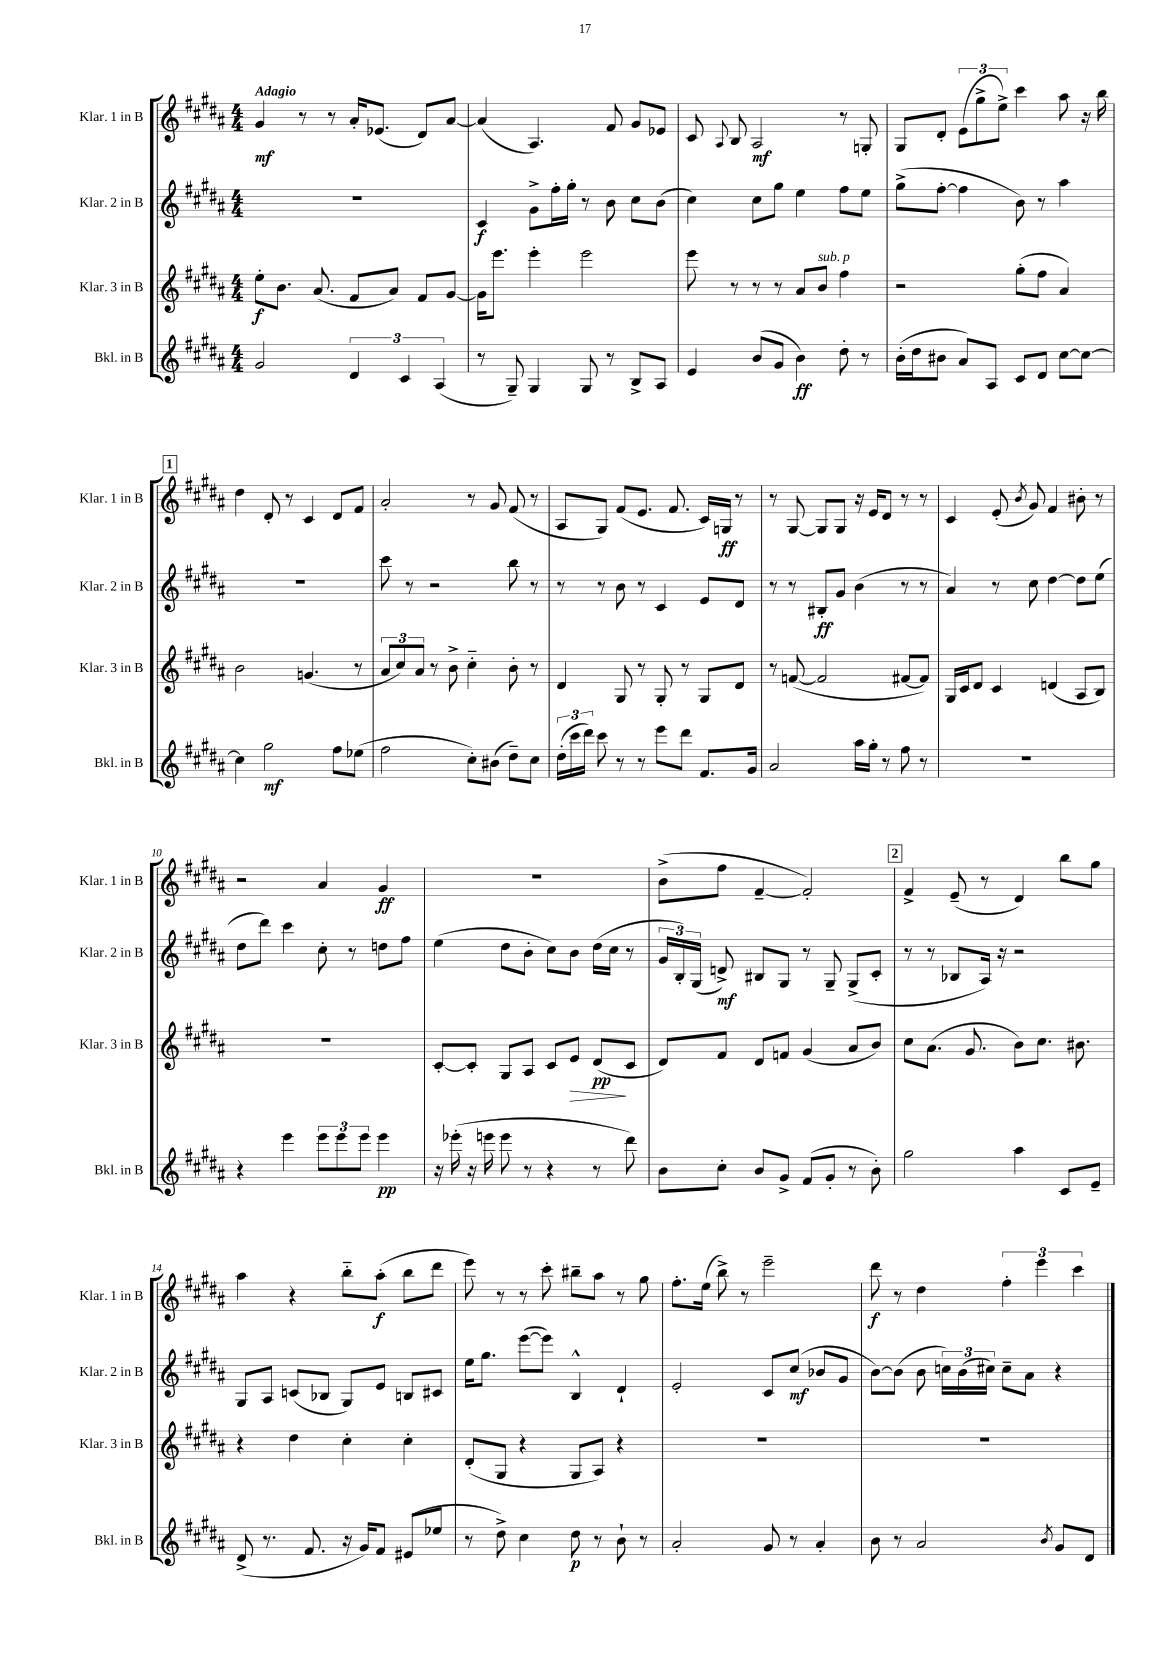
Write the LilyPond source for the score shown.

<<
\new StaffGroup <<
\new Staff = "s0" \with { instrumentName = "Klar. 1 in B" shortInstrumentName = "Klar. 1 in B" } {
    \clef treble \key b \major \numericTimeSignature \time 4/4 \tempo "Adagio"
    \autoBeamOff gis'4\mf r8 r8 ais'16[-. ees'8.]( dis'8[) ais'8]~ |
    ais'4( ais4.) fis'8 gis'8[ ees'8] |
    cis'8 \appoggiatura { ais8 } b8 ais2\mf r8 g8-. |
    gis8[ dis'8]-. \tuplet 3/2 { e'8[( gis''8-> e''8]->) } cis'''4 ais''8 r16 b''16 |
    \mark \markup { \box "1" } dis''4 dis'8-. r8 cis'4 dis'8[ fis'8] |
    ais'2-. r8 gis'8 fis'8( r8 |
    ais8[ gis8]) fis'8[( e'8.] fis'8. cis'16[) g16]\ff r8 |
    r8 gis8~ gis8[ gis8] r16 e'16[ dis'8] r8 r8 |
    cis'4 e'8-.( \acciaccatura { b'8 } gis'8) fis'4 bis'8-. r8 |
    r2 ais'4 gis'4\ff |
    r1 |
    b'8[->( fis''8] fis'4~-- fis'2-.) |
    \mark \markup { \box "2" } fis'4-> e'8--( r8 dis'4) b''8[ gis''8] |
    ais''4 r4 b''8[-_ ais''8]-.\f( b''8[ dis'''8] |
    e'''8) r8 r8 cis'''8-. bis''8[-- ais''8] r8 gis''8 |
    fis''8.[-. e''16]( b''8->) r8 e'''2-- |
    dis'''8\f r8 dis''4 \tuplet 3/2 { fis''4-. e'''4 cis'''4 } \bar "|." |
}
\new Staff = "s1" \with { instrumentName = "Klar. 2 in B" shortInstrumentName = "Klar. 2 in B" } {
    \clef treble \key b \major \numericTimeSignature \time 4/4
    \autoBeamOff R1 |
    cis'4\f gis'8[-> fis''16-. gis''16]-. r8 b'8 cis''8[ b'8]( |
    cis''4) cis''8[ gis''8] e''4 fis''8[ e''8] |
    gis''8[->( fis''8]~-. fis''4 b'8) r8 ais''4 |
    \mark \markup { \box "1" } r1 |
    cis'''8 r8 r2 b''8 r8 |
    r8 r8 b'8 r8 cis'4 e'8[ dis'8] |
    r8 r8 bis8[-.\ff gis'8] b'4( r8 r8 |
    ais'4) r8 cis''8 dis''4~ dis''8[ e''8]( |
    dis''8[ dis'''8]) cis'''4 cis''8-. r8 d''8[ fis''8] |
    e''4( dis''8[ b'8]-. cis''8[) b'8] dis''16[( cis''16] r8 |
    \tuplet 3/2 { gis'16[ b16-.) gis16]( } d'8->\mf) bis8[ gis8] r8 gis8-- gis8[->( cis'8]-. |
    \mark \markup { \box "2" } r8 r8 bes8[ ais16]) r16 r2 |
    gis8[ ais8] c'8[( bes8] gis8[) e'8] b8[ cis'8] |
    e''16[ gis''8.] e'''8[~( e'''8]) b4-^ dis'4-! |
    e'2-. cis'8[ cis''8]\mf( bes'8[ gis'8] |
    b'8[~) b'8]( b'8 \tuplet 3/2 { c''16[) b'16( cis''16]) } cis''8[-- ais'8] r4 \bar "|." |
}
\new Staff = "s2" \with { instrumentName = "Klar. 3 in B" shortInstrumentName = "Klar. 3 in B" } {
    \clef treble \key b \major \numericTimeSignature \time 4/4
    \autoBeamOff e''8[-.\f b'8.] ais'8.( fis'8[ ais'8]) fis'8[ gis'8]~ |
    gis'16[ e'''8.] e'''4-. e'''2 |
    e'''8 r8 r8 r8 ais'8[ b'8]^\markup { \italic "sub. p" } fis''4 |
    r2 gis''8[-.( fis''8] ais'4) |
    \mark \markup { \box "1" } b'2 g'4.( r8 |
    \tuplet 3/2 { ais'8[ cis''8) ais'8] } r8 b'8-> cis''4-_ b'8-. r8 |
    dis'4 gis8 r8 gis8-. r8 gis8[ dis'8] |
    r8 f'8~( f'2 fis'8[~ fis'8]) |
    gis16[ cis'16 dis'8] cis'4 d'4( ais8[ b8]) |
    R1 |
    cis'8[~-. cis'8]-. gis8[ ais8] cis'8[ e'8]\> dis'8[\pp\!( cis'8] |
    dis'8[) fis'8] dis'8[ f'8] gis'4( ais'8[ b'8]) |
    \mark \markup { \box "2" } cis''8[ ais'8.]( gis'8. b'8[) cis''8.] bis'8. |
    r4 dis''4 cis''4-. cis''4-. |
    dis'8[-.( gis8] r4 gis8[ ais8]) r4 |
    R1 |
    R1 \bar "|." |
}
\new Staff = "s3" \with { instrumentName = "Bkl. in B" shortInstrumentName = "Bkl. in B" } {
    \clef treble \key b \major \numericTimeSignature \time 4/4
    \autoBeamOff gis'2 \tuplet 3/2 { dis'4 cis'4 ais4( } |
    r8 gis8--) gis4 gis8 r8 b8[-> ais8] |
    e'4 b'8[( gis'8] b'4\ff) dis''8-. r8 |
    b'16[-.( dis''16 bis'8] ais'8[) ais8] cis'8[ dis'8] cis''8[~ cis''8]~ |
    \mark \markup { \box "1" } cis''4 gis''2\mf fis''8[ ees''8]( |
    fis''2 cis''8[-.) bis'8]( dis''8[--) cis''8] |
    \tuplet 3/2 { dis''16[-.( cis'''16 dis'''16]) } cis'''8 r8 r8 e'''8[ dis'''8] fis'8.[ gis'16] |
    ais'2 ais''16[ gis''16]-. r8 fis''8 r8 |
    R1 |
    r4 e'''4 \tuplet 3/2 { e'''8[ e'''8 e'''8] } e'''4\pp |
    r16 ees'''16-.( r16 e'''16 e'''8 r8 r4 r8 dis'''8) |
    b'8[ cis''8]-. b'8[ gis'8]-> fis'8[( gis'8]-. r8 b'8-.) |
    \mark \markup { \box "2" } gis''2 ais''4 cis'8[ e'8]-- |
    dis'8->( r8. fis'8. r16 gis'16[) fis'8] eis'8[( ees''8] |
    r8 dis''8->) cis''4 dis''8\p r8 b'8-! r8 |
    ais'2-. gis'8 r8 ais'4-. |
    b'8 r8 ais'2 \acciaccatura { b'8 } gis'8[ dis'8] \bar "|." |
}
>>
>>
